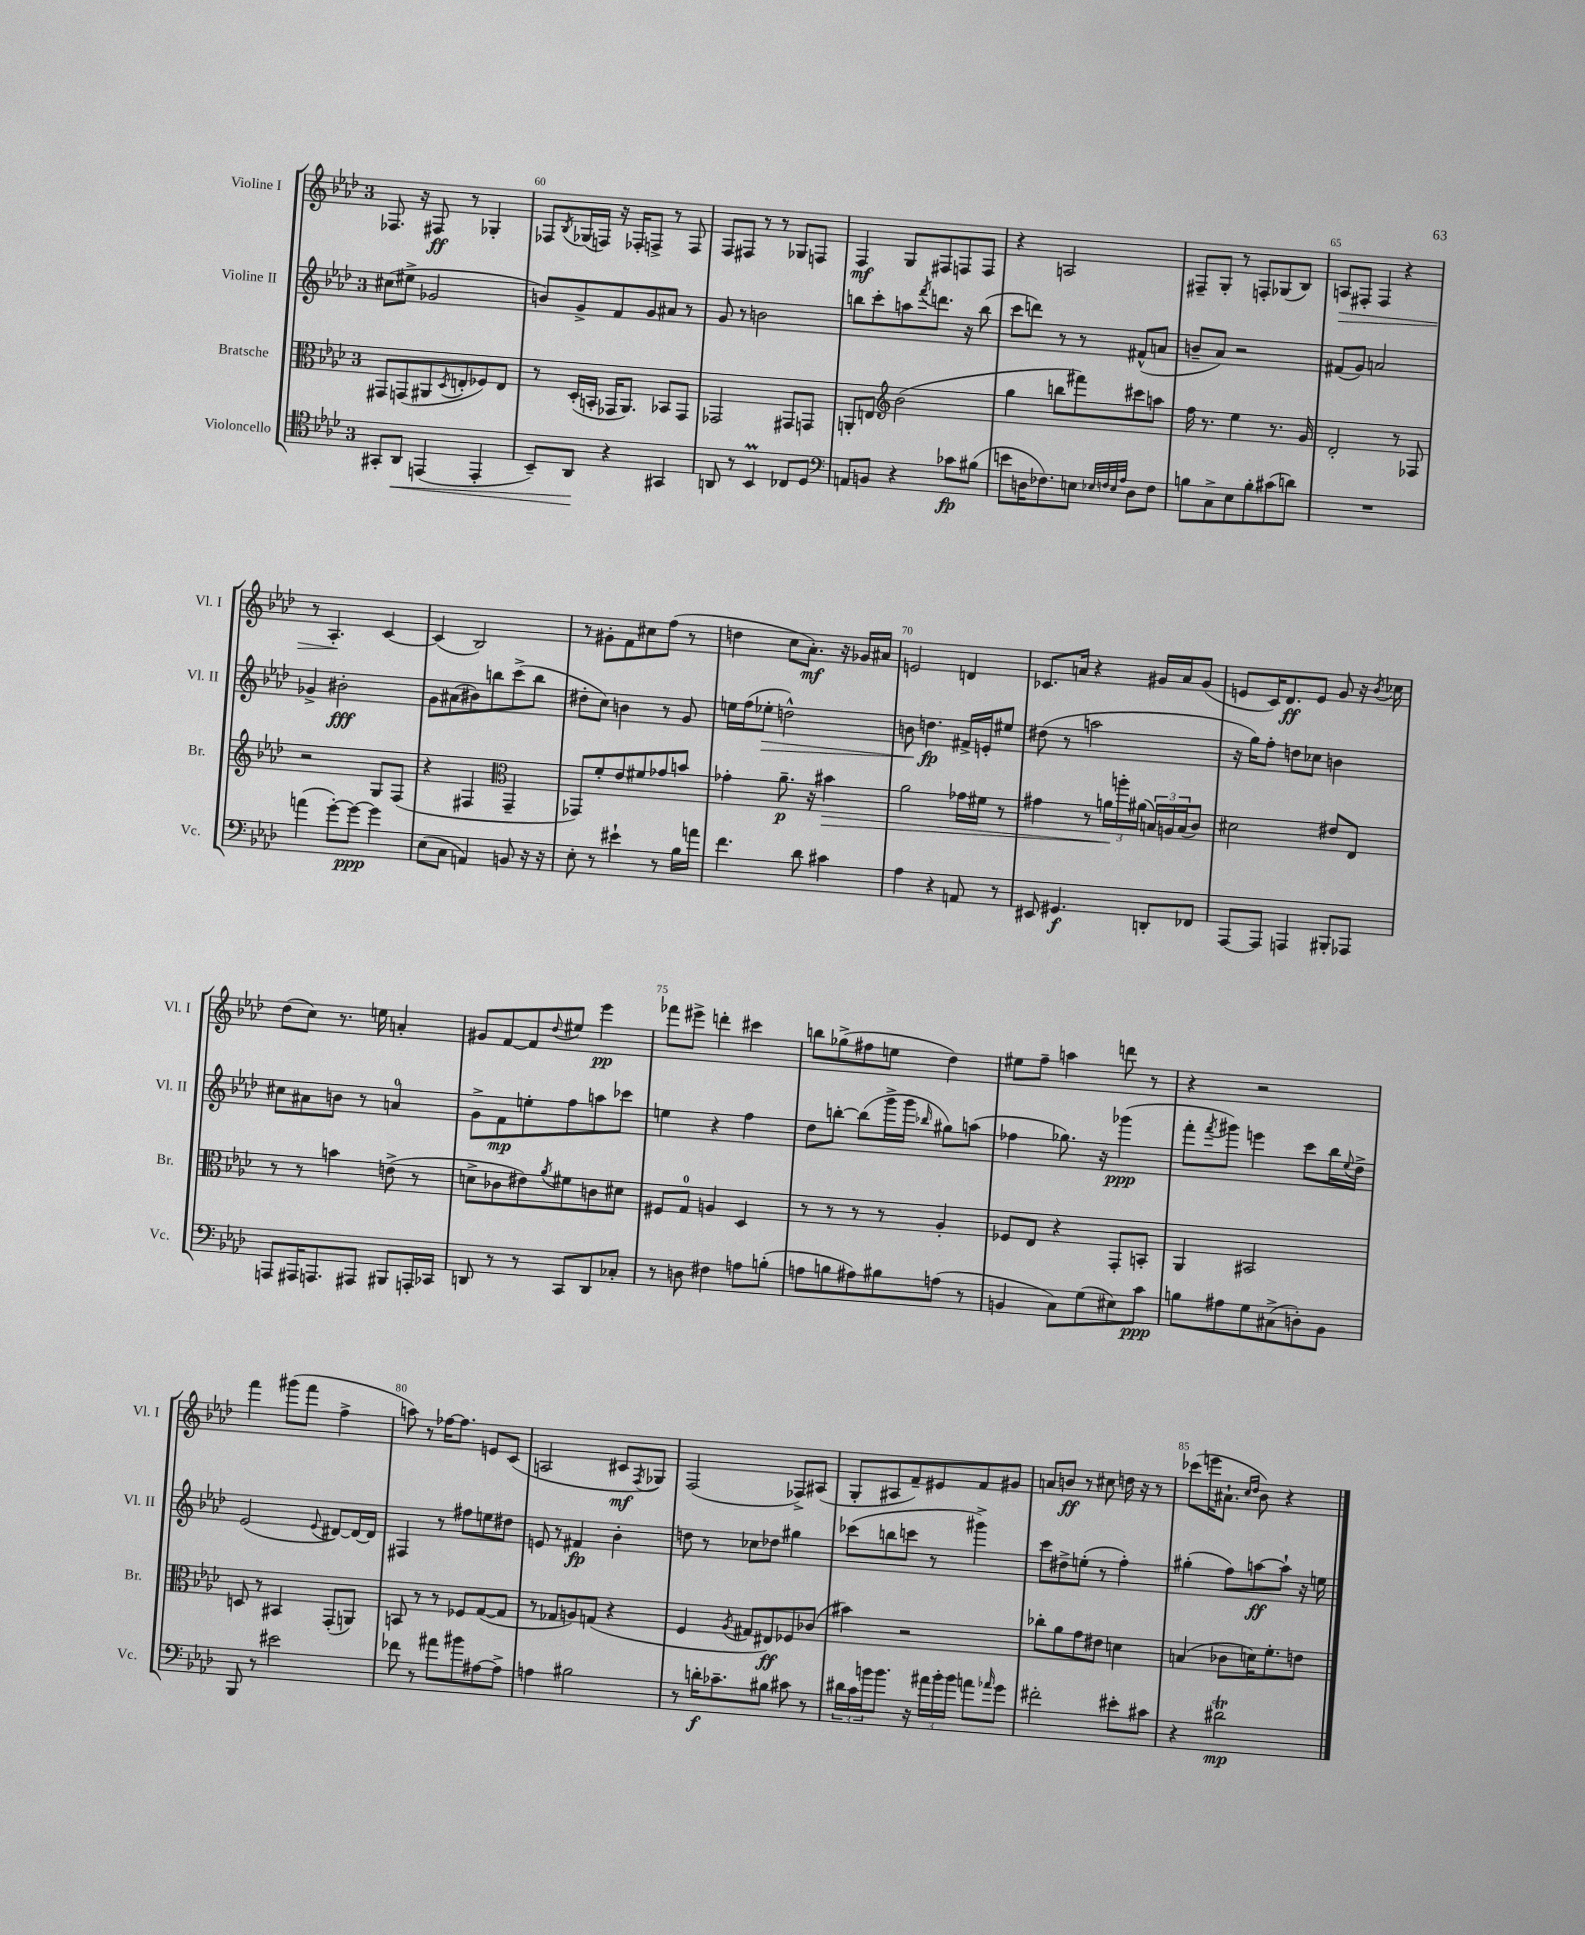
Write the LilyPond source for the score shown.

<<
\new StaffGroup <<
\new Staff = "s0" \with { instrumentName = "Violine I" shortInstrumentName = "Vl. I" } {
    \clef treble \key aes \major \once \override Staff.TimeSignature.style = #'single-digit \time 3/4
    fes8. r16 fis8\ff r8 ges4-. |
    fes8 \acciaccatura { bes8 } ges16( f16) r16 fes16-. f8-> r8 f8 |
    f8 fis8 r8 r8 ges8 f8 |
    f4\mf g8 fis8 f8 f8 |
    r4 a2 |
    fis8-- g8-. r8 f8-. ges8( bes8) |
    a8\> fis8-. fis4 r4 |
    r8 aes4.-.\! c'4~ |
    c'4( bes2) |
    r8 gis'8-. f'8 cis''8 f''8( r8 |
    d''4 c''8 aes'8.-.\mf) r16 ges'16 ais'16 |
    e'2 d'4 |
    ces'8. a'16 r4 gis'16 a'16 gis'8( |
    e'8 c'16) des'8.\ff e'8 g'8 r16 \acciaccatura { bes'8 } ces''16 |
    des''8( c''8) r8. e''16 a'4-. |
    gis'8 f'8~ f'8 \appoggiatura { des''8 } eis''8 ees'''4\pp |
    fes'''8 eis'''8-> d'''4-. cis'''4 |
    b''8 ges''8->( fis''8 e''8 des''4) |
    eis''8 f''8-- a''4 d'''8 r8 |
    r4 r2 |
    f'''4 gis'''8( f'''8 f''4-> |
    a''8) r8 fes''16~ fes''8. e'8 c'8( |
    a2 cis'8\mf \acciaccatura { f8 } ges8) |
    f2( fes8->) ais8( |
    g8-. ais8 f'8--) eis'8 f'8 gis'8 |
    a'8 b'8\ff r8 cis''8 d''16 r16 r8 |
    ces'''8( e'''16 ais'8.-! \grace { c''16 des''16 } bes'8) r4 \bar "|." |
}
\new Staff = "s1" \with { instrumentName = "Violine II" shortInstrumentName = "Vl. II" } {
    \clef treble \key aes \major \once \override Staff.TimeSignature.style = #'single-digit \time 3/4
    cis''8( eis''8-> ges'2 |
    b'8) g'8-> f'8 g'8 ais'8 r8 |
    g'8 r8 b'2 |
    b''8 c'''8-. a''8 \acciaccatura { f'''8 } d'''8. r16 b''8( |
    c'''8 d'''8) r8 r8 fis'8-^( a'8 |
    b'8-- aes'8) r2 |
    fis'8( g'8) a'2 |
    ges'4-> bis'2-.\fff |
    g'8 ais'8( bis'8) b''8 c'''8->( b''8 |
    dis''8-. c''8) b'4 r8 g'8 |
    e''16 f''16( ees''8-.\> d''2-^) |
    b'8 d''4.\fp\! fis'16-> e'16-. eis''8 |
    dis''8( r8 a''2 |
    r16 g''16) f''8-. d''8 ces''8 b'4 |
    cis''8 ais'8 b'8 r8 a'4-0 |
    g'8-> f'8\mp e''8-. f''8 a''8 ces'''8 |
    e''4 r4 f''4 |
    des''8 b''8~-. b''8( g'''16-> g'''16 \grace { bes''16 } gis''8) a''8( |
    fes''4 ges''8.) r16 ges'''4\ppp( |
    f'''8-. \acciaccatura { f'''8 } gis'''8) e'''4 c'''8 bes''16 \appoggiatura { ees''8 } des''16-> |
    ees'2( \appoggiatura { ees'8 } dis'8~) dis'16~ dis'16 |
    fis4 r8 fis''8 e''8 dis''8 |
    e'8 r8 fis'4\fp bes'4-. |
    d''8 r8 ces''8 des''8 gis''4 |
    ces'''8( b''8 c'''8 r8 gis'''4->) |
    c'''8 dis''8-> e''8-.( r8 f''4-.) |
    gis''4-.( f''8) a''8~\ff a''8-! r16 e''16 \bar "|." |
}
\new Staff = "s2" \with { instrumentName = "Bratsche" shortInstrumentName = "Br." } {
    \clef alto \key aes \major \once \override Staff.TimeSignature.style = #'single-digit \time 3/4
    gis,8 g,8( ais,8 \acciaccatura { des8 } e8-. fes8) e8 |
    r8 des16-.( b,16-. ges,16 aes,8.) bes,8 ges,8 |
    ges,2 gis,8 g,8 |
    a,8-. e8 \clef treble bes'2( |
    g''4 b''8 fis'''8) cis'''8 a''8 |
    f''16 r8. ees''4 r8. g'16 |
    des'2-. r8 fes8 |
    r2 g8 f8( |
    r4 fis4 \clef alto g,4-- |
    ges,8) f'8-. ees'8 fis'8 ges'8 b'8 |
    ges'4-. aes'8.--\p r16 bis'4\> |
    aes'2 ges'16 fis'16 r8 |
    gis'4 r8 \tuplet 3/2 { a'16\! a''16-. ais'16( } \tuplet 3/2 { b16) a16 b16( } c'8) |
    dis'2 eis'8 ees8 |
    r8 r8 b'4 e'8->( r8 |
    d'8-> ces'8 eis'8) \acciaccatura { aes'8 } fis'8 c'8 dis'8 |
    fis8 g8-0 a4 des4 |
    r8 r8 r8 r8 aes4-. |
    fes8 ees8 r4 g,8-. b,8-. |
    aes,4 bis,2 |
    d8 r8 bis,4 g,8-.( a,8) |
    b,8 r8 r8 fes8 g8~( g8 |
    r8 ges8 a8) g8( r4 |
    f4 \acciaccatura { aes8 } gis8 eis8\ff) fes8 ces'8( |
    bis'4) r2 |
    ces''8-. aes'8 g'8 eis'8 d'4 |
    b4( ces'8 d'16) f'8.-. e'8 \bar "|." |
}
\new Staff = "s3" \with { instrumentName = "Violoncello" shortInstrumentName = "Vc." } {
    \clef tenor \key aes \major \once \override Staff.TimeSignature.style = #'single-digit \time 3/4
    gis,8-. aes,8\< e,4( e,4-. |
    bes,8--) aes,8\! r4 gis,4 |
    a,8 r8 bes,4\prall ces8 des8 |
    \clef bass a,8 b,8 r4 ces'8\fp bis8( |
    e'8 d16 fes8.) e8 \grace { ees32 f32 ees32 aes32 } d8 f8 |
    b8 c8-> ees8 b8-. cis'8( d'8) |
    R2. |
    a'4( g'8~-.) g'8~\ppp g'4 |
    ees8( c8 a,4) b,8 r16 r16 |
    ees8-. r8 eis'4-! r8 bes16 a'16 |
    f'4. des'8 cis'4 |
    aes4 r4 a,8 r8 |
    eis,8 gis,4.\f d,8-. fes,8 |
    aes,,8~ aes,,8 a,,4 bis,,8-. aes,,8 |
    a,,8 ais,,16 a,,8. ais,,8 bis,,8 a,,16-. ces,16 |
    d,8 r8 r8 c,8 d,8 ces8-. |
    r8 d8 fis4 a8 b8-.( |
    a8 b8 ais8) bis8 a8( r8 |
    b,4 c8) g8( eis8) c'8\ppp |
    b8 ais8 g8 cis8->( d8-.) bes,8 |
    bes,,8 r8 eis'2 |
    fes'8 r8 ais'8 bis'8 ais8~ ais8-> |
    a4 bis2 |
    r8 d'16-.\f ces'8.-- bis8 cis'8 r8 |
    \tuplet 3/2 { dis'16 c'16 b'16 } b'8. r16 \tuplet 3/2 { ais'16 b'16-. b'16 } a'8 \grace { aes'16 } g'8 |
    fis'2-. eis'8-. cis'8 |
    r4 dis'2\trill\mp \bar "|." |
}
>>
>>
\layout { \context { \Score currentBarNumber = #59 \override BarNumber.break-visibility = ##(#f #t #t) barNumberVisibility = #(every-nth-bar-number-visible 5) } }
